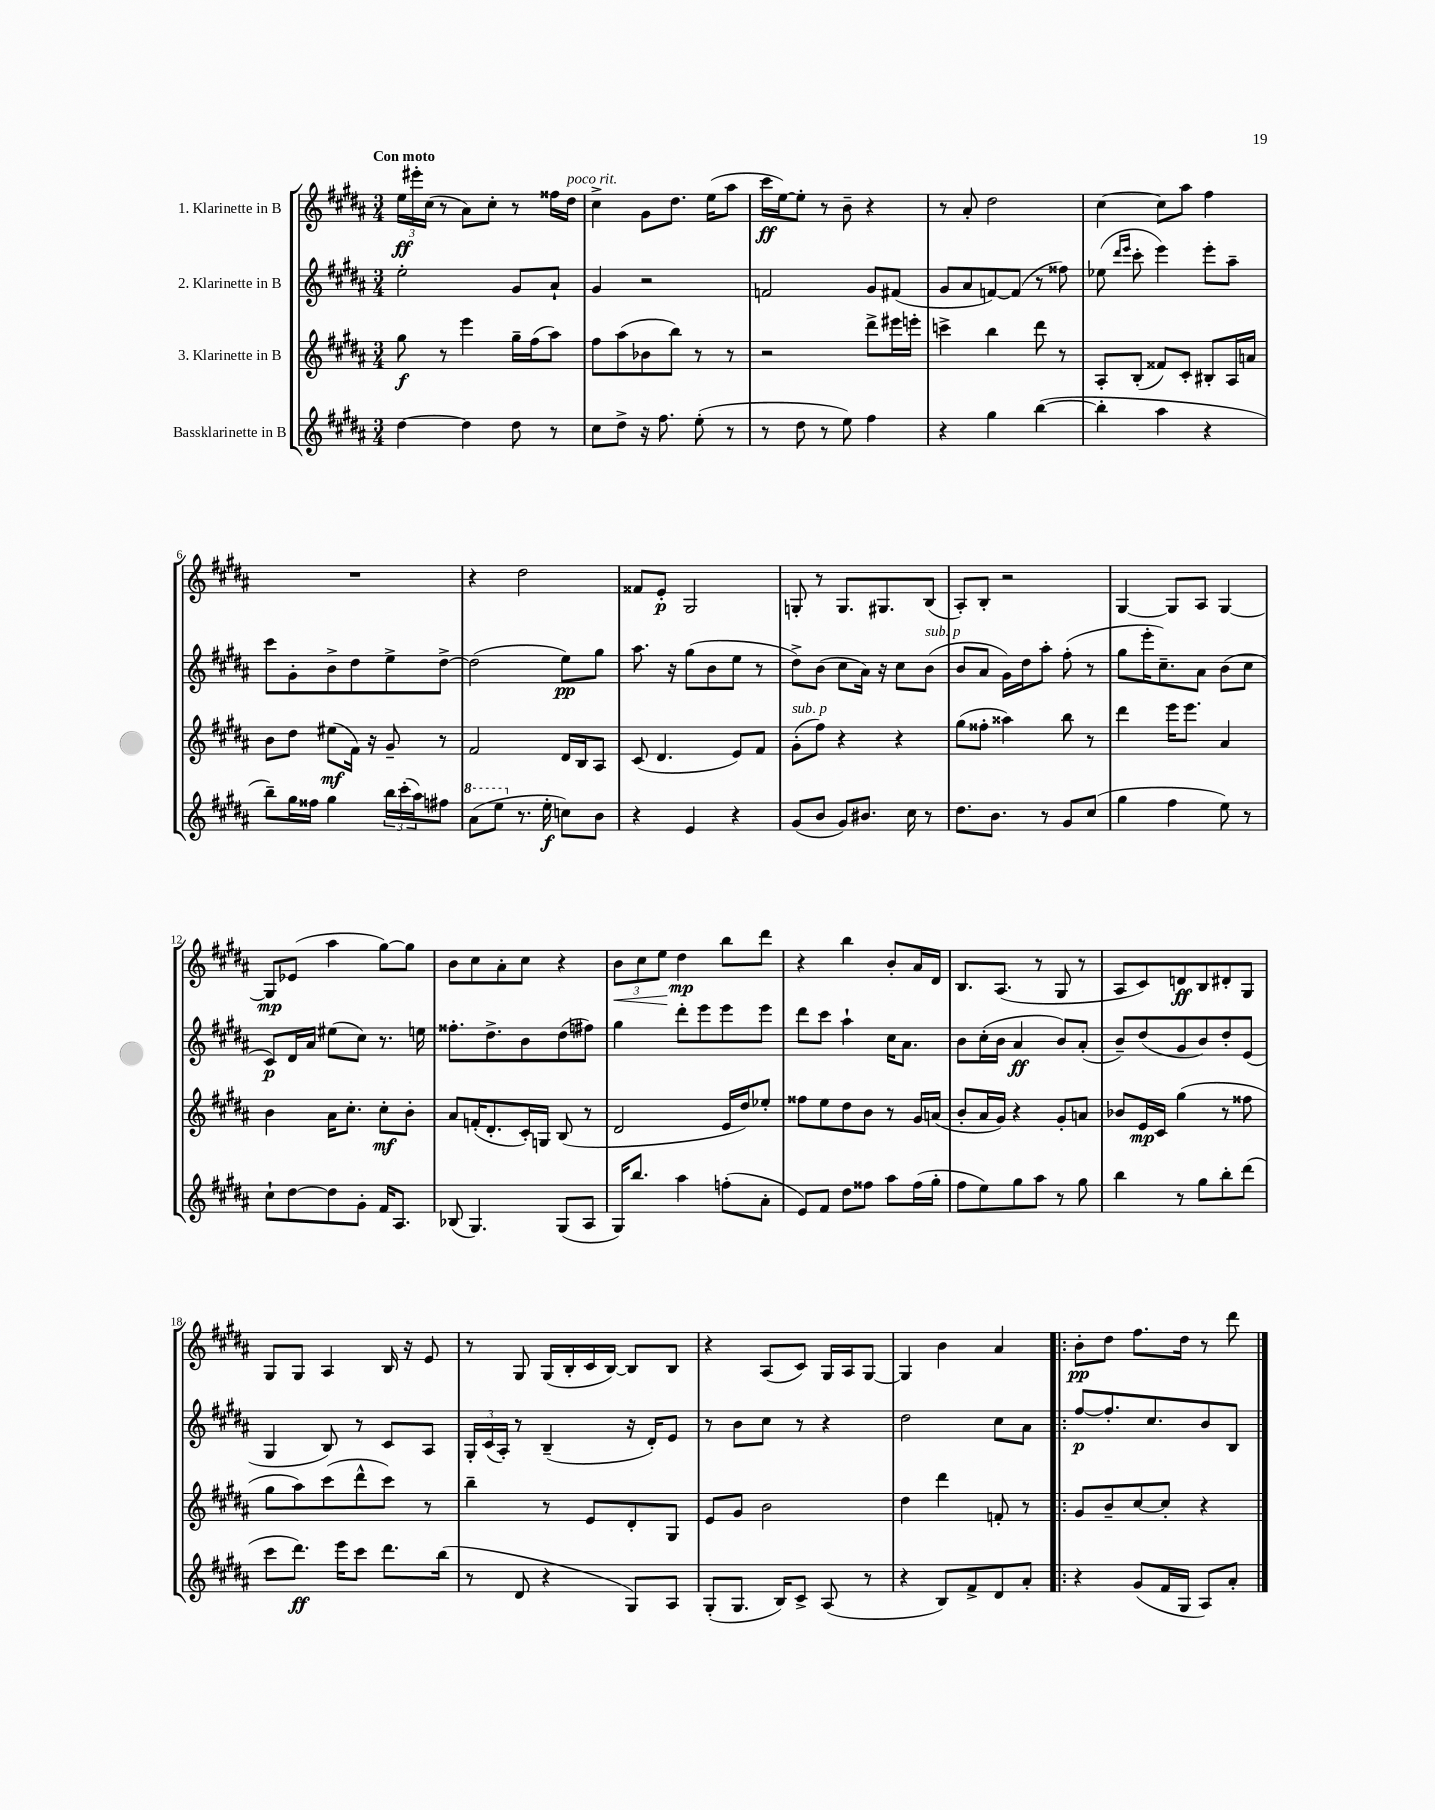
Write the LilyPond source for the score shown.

<<
\new StaffGroup <<
\new Staff = "s0" \with { instrumentName = "1. Klarinette in B" } {
    \clef treble \key b \major \numericTimeSignature \time 3/4 \tempo "Con moto"
    \tuplet 3/2 { e''16\ff eis'''16-. cis''16( } r8 ais'8) cis''8-. r8 fisis''16 dis''16^\markup { \italic "poco rit." } |
    cis''4-> gis'8 dis''8. e''16( ais''8 |
    cis'''16\ff e''16~) e''8-. r8 b'8-- r4 |
    r8 ais'8-. dis''2 |
    cis''4~ cis''8 ais''8 fis''4 |
    R2. |
    r4 dis''2 |
    fisis'8 e'8-.\p gis2 |
    g8-. r8 g8. gis8. b8( |
    ais8-.) b8-. r2 |
    gis4~ gis8 ais8 gis4~ |
    gis8\mp ees'8( ais''4 gis''8~) gis''8 |
    b'8 cis''8 ais'8-. cis''8 r4 |
    \tuplet 3/2 { b'8\< cis''8 e''8\! } dis''4\mp b''8 dis'''8 |
    r4 b''4 b'8-. ais'16 dis'16 |
    b8. ais8.( r8 gis8 r8 |
    ais8 cis'8) d'8\ff b8 dis'8-. gis8 |
    gis8 gis8 ais4 b16 r16 e'8 |
    r8 gis8 gis16( b16-. cis'16 b16~) b8 b8 |
    r4 ais8( cis'8) gis16 ais16 gis8~ |
    gis4 b'4 ais'4 |
    \bar ".|:" b'8-.\pp dis''8 fis''8. dis''16 r8 dis'''8 \bar "|." |
}
\new Staff = "s1" \with { instrumentName = "2. Klarinette in B" } {
    \clef treble \key b \major \numericTimeSignature \time 3/4
    e''2-. gis'8 ais'8-! |
    gis'4 r2 |
    f'2 gis'8 fis'8( |
    gis'8 ais'8 f'8~) f'8( r8 fisis''8) |
    ees''8( \grace { dis'''16 e'''16 } cis'''8-. e'''4) e'''8-. ais''8-- |
    cis'''8 gis'8-. b'8-> dis''8 e''8-> dis''8~-> |
    dis''2( e''8\pp) gis''8 |
    ais''8. r16 gis''8( b'8 e''8 r8 |
    dis''8->) b'8( cis''8 ais'16) r16 cis''8 b'8^\markup { \italic "sub. p" }( |
    b'8 ais'8 gis'16) dis''16 ais''8-. fis''8-.( r8 |
    gis''8 e'''16-. cis''8.--) ais'8 b'8( cis''8 |
    cis'8\p) dis'16 ais'16 eis''8( cis''8) r8. e''16 |
    fisis''8.-. dis''8.-> b'8 dis''8( fis''8) |
    gis''4 dis'''8-. e'''8 e'''8 e'''8 |
    dis'''8 cis'''8 ais''4-! cis''16 ais'8. |
    b'8 cis''16-.( b'16 ais'4\ff b'8) ais'8-.( |
    b'8--) dis''8( gis'8 b'8) dis''8-. e'8( |
    gis4 b8) r8 cis'8 ais8 |
    \tuplet 3/2 { gis16-. cis'16( ais16-.) } r8 b4--( r16 dis'16-.) e'8 |
    r8 b'8 cis''8 r8 r4 |
    dis''2 cis''8 ais'8 |
    \bar ".|:" fis''8~\p fis''8.-. cis''8. b'8 b8 \bar "|." |
}
\new Staff = "s2" \with { instrumentName = "3. Klarinette in B" } {
    \clef treble \key b \major \numericTimeSignature \time 3/4
    gis''8\f r8 e'''4 gis''16-- fis''16( ais''8) |
    fis''8 ais''8( bes'8 b''8) r8 r8 |
    r2 dis'''8-> eis'''16 e'''16-. |
    c'''4-> b''4 dis'''8 r8 |
    ais8-. b8-.( fisis'8) cis'8-. bis8-. ais16 a'16 |
    b'8 dis''8 eis''8\mf( fis'16) r16 gis'8-- r8 |
    fis'2 dis'16 b16 ais8 |
    cis'8( dis'4. e'8) fis'8 |
    gis'8-.^\markup { \italic "sub. p" }( fis''8) r4 r4 |
    gis''8( fisis''8-. aisis''4) b''8 r8 |
    dis'''4 e'''16 e'''8. ais'4 |
    b'4 ais'16 cis''8.-. cis''8-.\mf b'8-. |
    ais'8 f'16-.( dis'8.-. cis'16-.) g16 b8( r8 |
    dis'2 e'16 dis''16) ees''8-. |
    fisis''8 e''8 dis''8 b'8 r8 gis'16 a'16( |
    b'8-. ais'16 gis'16) r4 gis'8-. a'8 |
    bes'8 e'16\mp cis'16 gis''4( r8 fisis''8 |
    gis''8 ais''8) cis'''8( dis'''8-^ cis'''8) r8 |
    b''4-- r8 e'8 dis'8-. gis8 |
    e'8 gis'8 b'2 |
    dis''4 dis'''4 f'8-. r8 |
    \bar ".|:" gis'8 b'8-- cis''8~ cis''8-. r4 \bar "|." |
}
\new Staff = "s3" \with { instrumentName = "Bassklarinette in B" } {
    \clef treble \key b \major \numericTimeSignature \time 3/4
    dis''4~ dis''4 dis''8 r8 |
    cis''8 dis''8-> r16 fis''8. e''8-.( r8 |
    r8 dis''8 r8 e''8) fis''4 |
    r4 gis''4 b''4~( |
    b''4-. ais''4 r4 |
    b''8--) gis''16 fisis''16 gis''4 \tuplet 3/2 { b''16 cis'''16-.( ais''16) } fis''8 |
    \ottava #1 ais''8( e'''8 \ottava #0 r8. e''16-.\f c''8) b'8 |
    r4 e'4 r4 |
    gis'8( b'8 gis'8) bis'8. cis''16 r8 |
    dis''8. b'8. r8 gis'8 cis''8( |
    gis''4 fis''4 e''8) r8 |
    cis''8-! dis''8~ dis''8 gis'8-. fis'16 ais8. |
    bes8( gis4.) gis8( ais8 |
    gis16) b''8. ais''4 f''8-.( ais'8-. |
    e'8) fis'8 dis''8 fisis''8 ais''8 fisis''16( gis''16-. |
    fis''8 e''8) gis''8 ais''8 r8 gis''8 |
    b''4 r8 gis''8 b''8-. dis'''8( |
    cis'''8 dis'''8.\ff) e'''16 cis'''8 dis'''8. b''16( |
    r8 dis'8 r4 gis8) ais8 |
    gis8-.( gis8. b16) cis'8-> ais8( r8 |
    r4 b8) fis'8-> dis'8 ais'8-. |
    \bar ".|:" r4 gis'8( fis'16 gis16 ais8) ais'8-. \bar "|." |
}
>>
>>
